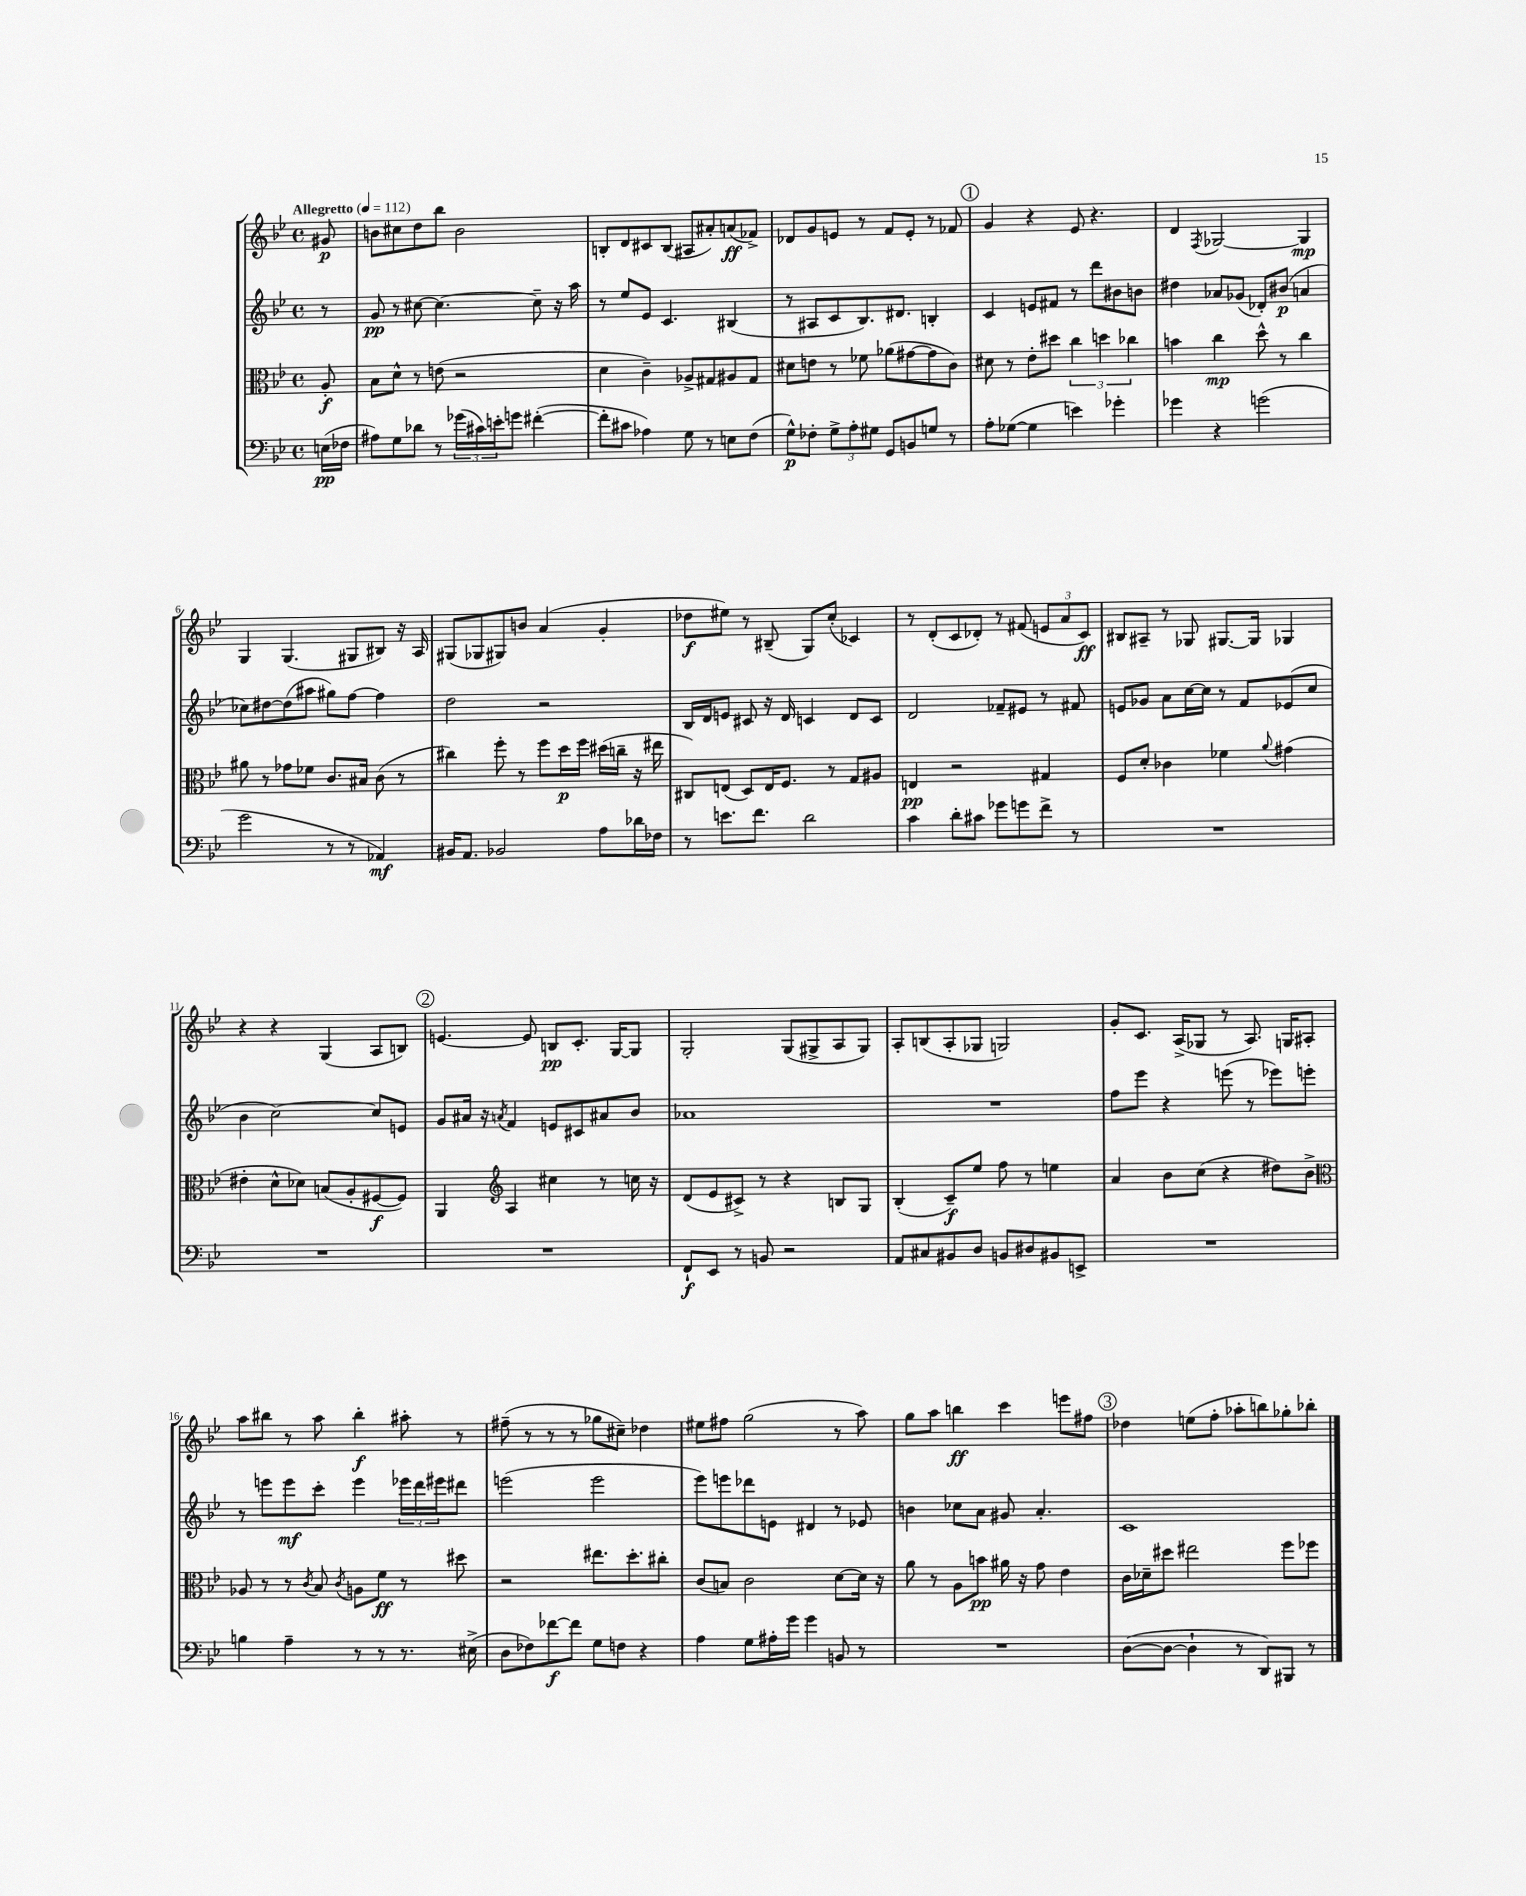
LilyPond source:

<<
\new StaffGroup <<
\new Staff = "s0" {
    \clef treble \key bes \major \defaultTimeSignature \time 4/4 \partial 8 \tempo "Allegretto" 4 = 112
    gis'8\p |
    b'8 cis''8 d''8 bes''8 b'2 |
    b8-. d'8 cis'8 b8( ais8 ais'8-.) a'8\ff( fes'8->) |
    des'8 g'8 e'8 r8 f'8 e'8-. r8 fes'8 |
    \mark \markup { \circle "1" } g'4 r4 ees'8 r4. |
    d'4 \acciaccatura { f8 } ges2~ ges4\mp |
    g4 g4.( gis8 bis8) r16 a16 |
    gis8( ges8 gis8) b'8 a'4( g'4-. |
    des''8\f eis''8) r8 bis8--( g8) c''8-.( ces'4) |
    r8 d'8-.( c'8 des'8-.) r8 fis'8( \tuplet 3/2 { e'8 a'8 c'8\ff) } |
    bis8 ais8-- r8 ges8 gis8.~ gis16 ges4 |
    r4 r4 g4( a8 b8) |
    \mark \markup { \circle "2" } e'4.~ e'8 b8\pp c'8.-. g16~ g8 |
    g2-. g8( gis8-> a8 gis8) |
    a8-. b8( a8-. ges8 g2) |
    g'8-. c'8. a16->( ges8 r8 a8.) g16 ais8-. |
    a''8 bis''8 r8 a''8 bis''4-.\f ais''8-. r8 |
    fis''8--( r8 r8 r8 ges''8 cis''8--) des''4 |
    eis''8 fis''8 g''2( r8 a''8) |
    g''8 a''8 b''4\ff c'''4 e'''8 fis''8 |
    \mark \markup { \circle "3" } des''4 e''8( f''8-. aes''8-. b''8) ges''8-. bes''8-. \bar "|." |
}
\new Staff = "s1" {
    \clef treble \key bes \major \defaultTimeSignature \time 4/4 \partial 8
    r8 |
    g'8\pp r8 cis''8~ cis''4.~ cis''8-- r16 a''16 |
    r8 ees''8 ees'8 c'4. bis4( |
    r8 ais8 c'8 bes8.) dis'8. b4-. |
    \mark \markup { \circle "1" } c'4 e'8 fis'8 r8 d'''8 bis'8 b'8 |
    dis''4 aes'8 ges'8( des'8-.) bis'8\p( a'4 |
    ces''8) dis''8~ dis''8( ais''8 gis''8) f''8~ f''4 |
    d''2 r2 |
    bes16 d'16 e'8 cis'8 r16 d'16 c'4 d'8 c'8 |
    d'2 fes'8-- eis'8 r8 fis'8 |
    e'8 ges'8 a'8 c''16~ c''16 r8 f'8 ees'8( c''8 |
    bes'4 c''2~) c''8 e'8 |
    \mark \markup { \circle "2" } g'8 ais'16 r16 \acciaccatura { a'8 } f'4 e'8 cis'8 ais'8 bes'8 |
    aes'1 |
    R1 |
    f''8 ees'''8 r4 e'''8( r8 ees'''8) e'''8-. |
    r8 e'''8 e'''8\mf c'''8-. e'''4 \tuplet 3/2 { ees'''16 d'''16 eis'''16 } dis'''8 |
    e'''2( e'''2 |
    ees'''8) e'''8 des'''8 e'8 dis'4 r8 ees'8 |
    b'4 ces''8 a'8 gis'8 a'4.-. |
    \mark \markup { \circle "3" } c'1 \bar "|." |
}
\new Staff = "s2" {
    \clef alto \key bes \major \defaultTimeSignature \time 4/4 \partial 8
    a8-.\f |
    bes8 d'8-^ r8 e'8( r2 |
    d'4 c'4--) aes8-> gis8 ais8 gis8 |
    dis'8 e'8 r8 fes'8 aes'8( gis'8~ gis'8 c'8) |
    \mark \markup { \circle "1" } dis'8 r8 ees'8-. dis''8 \tuplet 3/2 { c''4 d''4 ces''4 } |
    b'4 c''4\mp d''8-^ r8 c''4 |
    ais'8 r8 ges'8 fes'8 c'8. bis16 c'8( r8 |
    cis''4) f''8-. r8 f''8 d''16\p f''16 dis''16( c''16-- r16 eis''16 |
    cis8) e8( d8) e16 f8. r8 g8 ais8 |
    e4\pp r2 gis4 |
    f8 d'8-. ces'4 fes'4 \appoggiatura { a'8 } gis'4( |
    eis'4-. d'8-^ des'8) b8( a8-. fis8~\f fis8) |
    \mark \markup { \circle "2" } a,4 \clef treble a4 cis''4 r8 c''16 r16 |
    d'8( ees'8 cis'8->) r8 r4 b8 g8 |
    bes4-.( c'8--\f) ees''8 f''8 r8 e''4 |
    a'4 bes'8 c''8( r4 dis''8) bes'8-> |
    \clef alto aes8 r8 r8 \acciaccatura { c'8 } bes8 \acciaccatura { c'8 } a8 f'8\ff r8 dis''8 |
    r2 eis''8. d''8.-. cis''8-. |
    c'8( b8) c'2 d'8~ d'16 r16 |
    a'8 r8 a8 b'8\pp ais'16 r16 g'8 ees'4 |
    \mark \markup { \circle "3" } c'16 des'16-- dis''8 eis''2 f''8 fes''8 \bar "|." |
}
\new Staff = "s3" {
    \clef bass \key bes \major \defaultTimeSignature \time 4/4 \partial 8
    e16\pp( fes16 |
    ais8) g8 des'8 r8 \tuplet 3/2 { ges'16( cis'16) e'16-. } g'8 fis'4~-.( |
    fis'8-. cis'8 aes4) g8 r8 e8 f8( |
    g8-^\p) fes8-. \tuplet 3/2 { g8-> a8-. gis8 } g,8 b,8 g8 r8 |
    \mark \markup { \circle "1" } a8-. ges8~( ges4 e'4) ges'4-. |
    ges'4 r4 g'2( |
    g'2 r8 r8 aes,4\mf) |
    bis,16 a,8. bes,2 a8 des'16 fes16 |
    r8 e'8. f'8. d'2 |
    c'4 d'8-. cis'8 ges'8 g'8 f'8-> r8 |
    R1 |
    R1 |
    \mark \markup { \circle "2" } R1 |
    f,8-!\f ees,8 r8 b,8 r2 |
    a,8 cis8 bis,8 d8 b,8 dis8 bis,8 e,8-> |
    R1 |
    b4 a4-- r8 r8 r8. eis16->( |
    d8 fes8) fes'8~\f fes'8 g8 f8 r4 |
    a4 g8 ais16-. g'16 g'4 b,8 r8 |
    R1 |
    \mark \markup { \circle "3" } d8~( d8~ d4-! r8 d,8) bis,,8 r8 \bar "|." |
}
>>
>>
